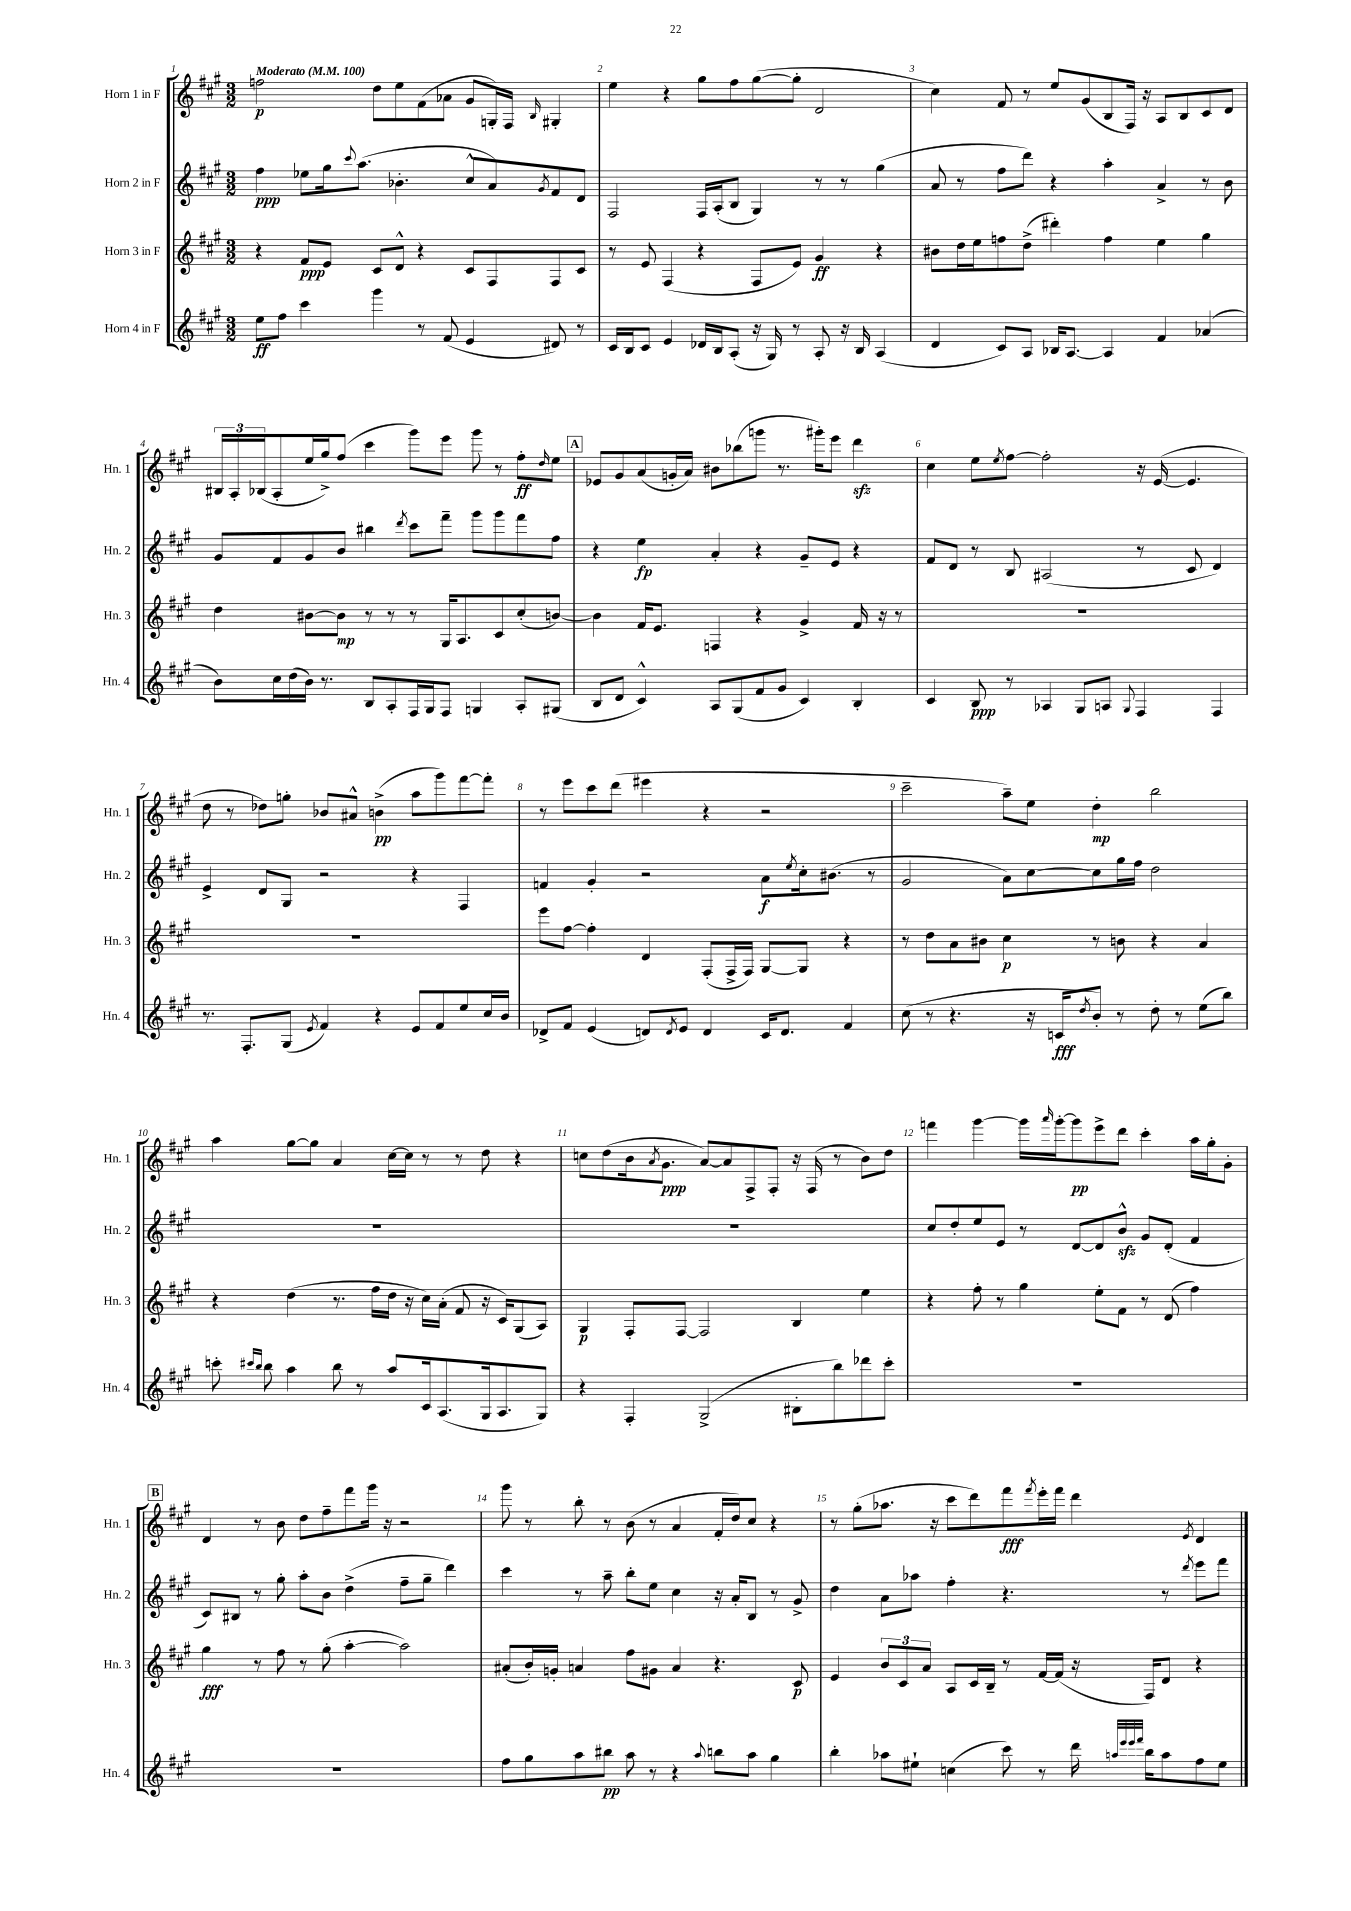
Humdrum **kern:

**kern	**kern	**kern	**kern
*staff4	*staff3	*staff2	*staff1
*clefG2	*clefG2	*clefG2	*clefG2
*k[f#c#g#]	*k[f#c#g#]	*k[f#c#g#]	*k[f#c#g#]
*M3/2	*M3/2	*M3/2	*M3/2
*MM100	*MM100	*MM100	*MM100
8ee\L	4r	4ff#\	2ff\
8ff#\J	.	.	.
4ccc#\	8f#/L	8ee-\L	.
.	8e/J	16gg#\k	.
.	.	8qqccc#/	.
.	.	(8.aa\J	.
4ggg#\	8c#/L	.	8dd\L
.	8d^^/J	4.b-'\	8ee\
8r	4r	.	(8f#\
(8f#/	.	.	8a-\J
4e/	8c#/L	8cc#^^/L	8g#/L
.	8F#/	8a/)	16G'/L)
.	.	.	16F#/JJ
.	.	8qg#/	16qqB/
8d#/)	8F#/	8f#/	4G#'/
8r	8c#/J	8d/J	.
=	=	=	=
16c#/LL	8r	2F#/	4ee\
16B/J	.	.	.
8c#/J	8e/	.	.
4e/	(4F#/	.	4r
16d-/LL	4r	16F#/LL	8gg#\L
16B/J	.	(16A'/J	.
(8A'/J	.	8B/J	8ff#\
16r	8F#/L	4G#/)	([8gg#\
16G#/)	.	.	.
8r	8e/J)	.	8gg#'\]J
8A'/	4g#/	8r	2d/
16r	.	8r	.
16B/	.	.	.
(4A/	4r	(4gg#\	.
=	=	=	=
4d/	8b#\L	8a/	4cc#\)
.	16dd\L	8r	.
.	16ee\J	.	.
8c#/L)	8ff\	8ff#\L	8f#/
8A/J	(8dd^\J	8ddd\J)	8r
16B-/LK	4ddd#'\)	4r	8ee/L
[8.A/J	.	.	.
.	.	.	(8g#/
4A/]	4ff\	4aa'\	8B/
.	.	.	16F#/Jk)
.	.	.	16r
4f#/	4ee\	4a^/	8A/L
.	.	.	8B/
(4a-/	4gg#\	8r	8c#/
.	.	8b\	8d/J
=	=	=	=
8b\L)	4dd\	8g#/L	24B#/LL
.	.	.	24A'/
.	.	.	(24B-/J
16cc#\L	.	8f#/	8A'/
(16dd\	.	.	.
16b\JJ)	[8b#\L	8g#/	16ee/L
8.r	.	.	16gg#^/J)
.	8b#\]J	8b/J	(8ff#/J
8B/L	8r	4bb#\	4ccc#\
8A'/	8r	.	.
.	.	8qddd/	.
16F#/L	8r	8ccc#\L	8ggg#\L)
16G#/J	.	.	.
8F#/J	16G#/LK	8fff#~\J	8eee\J
.	8.A/	.	.
4G/	.	8ggg#\L	8ggg#\
.	8c#/	8ggg#\	8r
8A'/L	(8cc#'/	8fff#\	8ff#'\L
.	.	.	16qqdd/
(8G#/J	[8b/J)	8ff#\J	8ee\J
=	=	=	=
8B/L	4b\]	4r	8e-/L
8d/J	.	.	8g#/
4c#^^/)	16f#/LK	4ee\	(8a/
.	8.e/J	.	.
.	.	.	16g'/L
.	.	.	16a/JJ)
8A/L	4F/	4a'/	8b#\L
(8G#/	.	.	(8bb-\
8f#/	4r	4r	8ggg\J
8g#/J	.	.	8.r
4c#/)	4g#^/	8g#~/L	.
.	.	.	16ggg#'\LK)
.	.	8e/J	8eee\J
4B'/	16f#/	4r	4ddd\
.	16r	.	.
.	8r	.	.
=	=	=	=
4c#/	1.r	8f#/L	4cc#\
.	.	8d/J	.
8B/	.	8r	8ee\L
.	.	.	8qee/
8r	.	8B/	[8ff#\J
4A-/	.	(2A#/	2ff#'\]
8G#/L	.	.	.
8A/J	.	.	.
8qqG#/	.	.	.
4F#/	.	8r	16r
.	.	.	([16e/
.	.	8c#/	4.e/]
4F#/	.	4d/)	.
=	=	=	=
8.r	1.r	4e^/	8dd\
.	.	.	8r
8.F#'/L	.	.	.
.	.	8d/L	8dd-\L)
(8G#/J	.	8G#/J	8gg'\J
8qe/	.	.	.
4f#/)	.	2r	8b-/L
.	.	.	8a#^^/J
4r	.	.	(4b^\
8e/L	.	4r	8aa\L
8f#/	.	.	8ggg#\)
8ee/	.	4F#/	[8fff#\
16cc#/L	.	.	8fff#'\]J
16b/JJ	.	.	.
=	=	=	=
8d-^/L	8eee\L	4f/	8r
8f#/J	[8ff#\J	.	8eee\L
(4e/	4ff#'\]	4g#'/	8ccc#\
.	.	.	(8ddd\J
8d/L)	4d/	2r	4eee#\
8qd/	.	.	.
8e/J	.	.	.
4d/	(8F#'/L	.	4r
.	16F#^/L	.	.
.	16F#/JJ)	.	.
16c#/LK	[8G#/L	8a\L	2r
8.d/J	.	.	.
.	.	8qee/	.
.	8G#/]J	16cc#'\k	.
.	.	(8.b#\J	.
4f#/	4r	.	.
.	.	8r	.
=	=	=	=
(8cc#\	8r	2g#/	2ccc#~\
8r	8dd\L	.	.
4.r	8a\	.	.
.	8b#\J	.	.
.	4cc#\	8a\L)	8aa~\L)
16r	.	[8cc#\	8ee\J
16c/LK	.	.	.
8qdd/	.	.	.
8b'/J)	8r	8cc#\]	4dd'\
8r	8b\	16gg#\L	.
.	.	16ff#\JJ	.
8dd'\	4r	2dd\	2bb\
8r	.	.	.
(8ee\L	4a/	.	.
8bb\J)	.	.	.
=	=	=	=
8ccc'\	4r	1.r	4aa\
16qqccc#/LL	.	.	.
16qqbb/JJ	.	.	.
8bb\	.	.	.
4aa\	(4dd\	.	[8gg#\L
.	.	.	8gg#\]J
8bb\	8.r	.	4a/
8r	.	.	.
.	16ff#\LL	.	.
8aa/L	16dd\JJ	.	[16cc#\LL
.	16r	.	16cc#\]JJ
16c#/k	16cc#\LL)	.	8r
(8.A/	(16a'\JJ	.	.
.	8f#/	.	8r
16G#/k	16r	.	8dd\
8.A/	16c#/LK)	.	.
.	(8G#/	.	4r
8G#/J)	8A/J)	.	.
=	=	=	=
4r	4G#/	1.r	8cc\L
.	.	.	(8dd\
4F#'/	8F#'/L	.	16b\k
.	.	.	8qa/
.	.	.	8.g#\J
.	[8F#/J	.	.
(2G#^/	2F#/]	.	[8a/L)
.	.	.	8a/]
.	.	.	8F#^/
.	.	.	8F#'/J
8B#'\L	4B/	.	16r
.	.	.	(16F#/
8bb\)	.	.	8r
8ddd-\	4ee\	.	8b\L)
8ccc#'\J	.	.	8dd\J
=	=	=	=
1.r	4r	8cc#/L	4fff\
.	.	8dd'/	.
.	8ff#'\	8ee/	[4ggg#\
.	8r	8e/J	.
.	4gg#\	8r	16ggg#\]LL
.	.	.	16qqaaa/
.	.	.	[16ggg#'\J
.	.	[8d/L	8ggg#\]
.	8ee'\L	8d/]	8eee^\
.	8f#\J	8b^^/J	8ddd\J
.	8r	8g#/L	4ccc#'\
.	(8d/	(8d'/J	.
.	4ff#\)	4f#/	16aa\LL
.	.	.	16gg#'\J
.	.	.	8g#'\J
=	=	=	=
1.r	4gg#\	8c#/L)	4d/
.	.	8B#/J	.
.	8r	8r	8r
.	8ff#\	8gg#'\	8b\
.	8r	8aa'\L	8dd\L
.	(8gg#'\	8b\J	8ff#~\
.	[4aa'\	(4dd^\	8fff#\
.	.	.	16ggg#\Jk
.	.	.	16r
.	2aa\])	8ff#~\L	2r
.	.	8gg#~\J	.
.	.	4ddd\)	.
=	=	=	=
8ff#\L	(8a#'/L	4ccc#\	8ggg#\
8gg#\	16b'/L)	.	8r
.	16g'/JJ	.	.
8aa\	4a/	8r	8bb'\
8bb#\J	.	8aa~\	8r
8aa\	8ff#\L	8bb'\L	(8b\
8r	8g#\J	8ee\J	8r
4r	4a/	4cc#\	4a/
8qqaa/	.	.	.
8bb\L	4.r	16r	16f#'/LL
.	.	16a'/LK	16dd/J)
8aa\J	.	8B/J	8cc#/J
4gg#\	.	8r	4r
.	8c#/	8g#^/	.
=	=	=	=
4bb'\	4e/	4dd\	8r
.	.	.	(8gg#'\L
8aa-\L	12b/L	8a\L	8.aa-\J
.	12c#/	.	.
8ee#`\J	.	8aa-\J	.
.	12a/J	.	.
.	.	.	16r
(4cc\	8A/L	4ff#'\	8ccc#\L
.	16c#/L	.	8ddd\)
.	16B~/JJ	.	.
8ccc#\)	8r	4.r	8fff#\
.	.	.	8qfff#/
8r	[16f#/LL	.	16eee'\L
.	(16f#/]JJ	.	16fff#\JJ
16ddd\	16r	.	4ddd\
32qqaa/LLL	.	.	.
32qqeee/	.	.	.
32qqeee/	.	.	.
32qqfff#/JJJ	.	.	.
16bb\LK	16F#/LK)	.	.
8aa\	8d/J	8r	.
.	.	8qddd/	8qe/
8ff#\	4r	8eee\L	4d/
8ee#\J	.	8fff#\J	.
==	==	==	==
*-	*-	*-	*-
